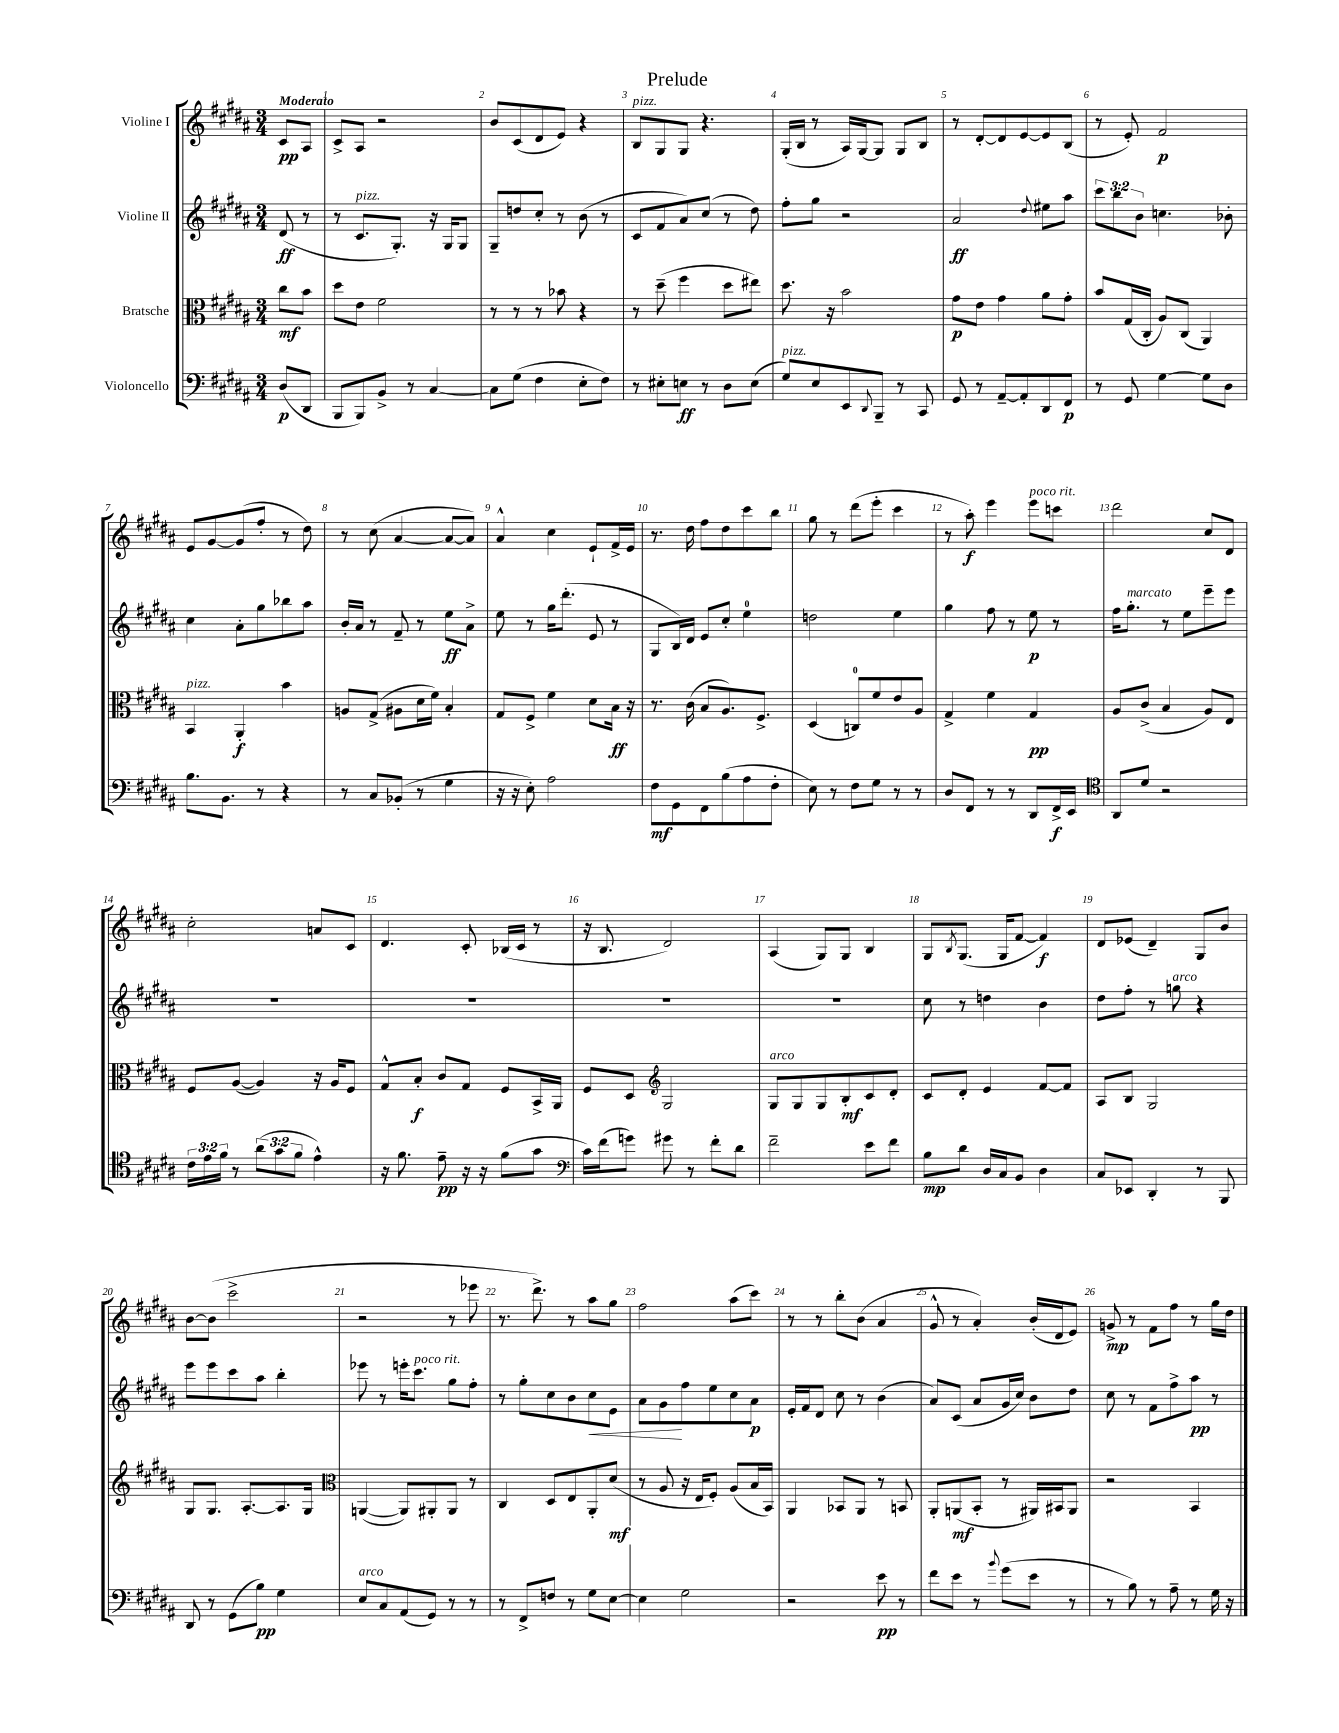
\header { title = "Prelude" }
<<
\new StaffGroup <<
\new Staff = "s0" \with { instrumentName = "Violine I" } {
    \clef treble \key b \major \numericTimeSignature \time 3/4 \partial 4 \tempo "Moderato"
    cis'8\pp ais8 |
    cis'8-> ais8 r2 |
    b'8 cis'8( dis'8 e'8) r4 |
    b8^\markup { \italic "pizz." } gis8 gis8 r4. |
    gis16-.( b16 r8 ais16) gis16~ gis8 gis8 b8 |
    r8 dis'8~-. dis'8 e'8~ e'8 b8( |
    r8 e'8-.) fis'2\p |
    e'8 gis'8~ gis'8( fis''8-. r8 dis''8) |
    r8 cis''8( ais'4~ ais'8~ ais'8) |
    ais'4-^ cis''4 e'8-! fis'16-> e'16 |
    r8. dis''16 fis''8 dis''8 cis'''8 b''8 |
    gis''8 r8 dis'''8( e'''8-. cis'''4 |
    r8 ais''8-.\f) e'''4 e'''8^\markup { \italic "poco rit." } c'''8 |
    dis'''2 cis''8 dis'8 |
    cis''2-. a'8 cis'8 |
    dis'4. cis'8-. bes16( cis'16 r8 |
    r16 b8. dis'2) |
    ais4( gis8) gis8 b4 |
    gis8 \acciaccatura { b8 } gis8.( gis16 fis'8~ fis'4\f) |
    dis'8 ees'8( dis'4--) gis8 b'8 |
    b'8~ b'8( cis'''2-> |
    r2 r8 ees'''8 |
    r8. dis'''8.->) r8 ais''8 gis''8 |
    fis''2 ais''8( cis'''8) |
    r8 r8 b''8-. b'8( ais'4 |
    gis'8-^ r8 ais'4-.) b'16-.( dis'16 e'8) |
    g'8->\mp r8 fis'8 fis''8 r8 gis''16 dis''16 \bar "|." |
}
\new Staff = "s1" \with { instrumentName = "Violine II" } {
    \clef treble \key b \major \numericTimeSignature \time 3/4 \override Staff.TupletNumber.text = #tuplet-number::calc-fraction-text \partial 4
    dis'8\ff( r8 |
    r8 cis'8.^\markup { \italic "pizz." } gis8.-.) r16 gis16 gis8 |
    gis8-- d''8 cis''8-. r8 b'8( r8 |
    cis'8 fis'8 ais'8) cis''8( r8 dis''8) |
    fis''8-. gis''8 r2 |
    ais'2\ff \appoggiatura { dis''8 } eis''8 ais''8 |
    \tuplet 3/2 { cis'''8 b''8 b'8 } c''4. bes'8-. |
    cis''4 ais'8-. gis''8 bes''8 ais''8 |
    b'16-. ais'16 r8 fis'8-- r8 e''8\ff ais'8-> |
    e''8 r8 gis''16 dis'''8.-.( e'8 r8 |
    gis8 b16) dis'16 e'8 cis''8-. e''4-0 |
    d''2 e''4 |
    gis''4 fis''8 r8 e''8\p r8 |
    fis''16 gis''8.-.^\markup { \italic "marcato" } r8 e''8 e'''8-- e'''8 |
    R2. |
    R2. |
    R2. |
    R2. |
    cis''8 r8 d''4 b'4 |
    dis''8 fis''8-. r8 g''8^\markup { \italic "arco" } r4 |
    e'''8 e'''8 cis'''8 ais''8 b''4-. |
    ees'''8 r8 e'''16-. cis'''8.^\markup { \italic "poco rit." } gis''8 fis''8-. |
    r8 gis''8-. cis''8 b'8 cis''8\< e'8 |
    ais'8 gis'8\! fis''8 e''8 cis''8 ais'8\p |
    e'16-. fis'16 dis'8 cis''8 r8 b'4( |
    ais'8) cis'8( ais'8 gis'16 cis''16) b'8 dis''8 |
    cis''8 r8 fis'8 fis''8-> ais''8\pp r8 \bar "|." |
}
\new Staff = "s2" \with { instrumentName = "Bratsche" } {
    \clef alto \key b \major \numericTimeSignature \time 3/4 \partial 4
    cis''8\mf b'8 |
    dis''8 e'8 fis'2 |
    r8 r8 r8 bes'8 r4 |
    r8 dis''8--( fis''4 dis''8 eis''8) |
    dis''8. r16 b'2 |
    gis'8\p e'8 gis'4 ais'8 gis'8-. |
    b'8 gis16( cis16-. ais8) cis8( ais,4) |
    b,4^\markup { \italic "pizz." } ais,4-.\f b'4 |
    a8 gis8->( ais8 dis'16 fis'16) b4-. |
    gis8 fis8-> fis'4 dis'8 b16\ff r16 |
    r8. cis'16( b8 ais8.) fis8.-> |
    dis4( c8-0) fis'8 e'8 ais8 |
    gis4-> fis'4 gis4\pp |
    ais8 cis'8->( b4 ais8) e8 |
    fis8 ais8~( ais4) r16 ais16 fis8 |
    gis8-^ b8-.\f cis'8 gis8 fis8 b,16-> ais,16 |
    fis8 dis8 \clef treble gis2 |
    gis8^\markup { \italic "arco" } gis8 gis8 b8-.\mf cis'8 dis'8-. |
    cis'8 dis'8-. e'4 fis'8~ fis'8 |
    ais8 b8 gis2 |
    gis8 gis8. ais8.~-. ais8. gis16 |
    \clef alto a,4~( a,8) ais,8-. ais,8 r8 |
    cis4 dis8 e8 ais,8-. dis'8\mf( |
    r8 ais8 r16 e16 fis8-.) ais8( b16 b,16) |
    ais,4 bes,8 ais,8 r8 b,8 |
    ais,8-. a,8\mf( b,8-. r8 ais,16) bis,16 ais,8 |
    r2 b,4 \bar "|." |
}
\new Staff = "s3" \with { instrumentName = "Violoncello" } {
    \clef bass \key b \major \numericTimeSignature \time 3/4 \override Staff.TupletNumber.text = #tuplet-number::calc-fraction-text \partial 4
    dis8\p( dis,8 |
    b,,8 b,,8) b,8-> r8 cis4~ |
    cis8 gis8( fis4 e8-. fis8) |
    r8 eis8-. e8\ff r8 dis8 e8( |
    gis8^\markup { \italic "pizz." }) e8 e,8 \appoggiatura { dis,8 } b,,8-- r8 cis,8 |
    gis,8 r8 ais,8~-- ais,8-. dis,8 fis,8\p |
    r8 gis,8 gis4~ gis8 dis8 |
    b8. b,8. r8 r4 |
    r8 cis8 bes,8-.( r8 gis4 |
    r16 r16 e8-.) ais2 |
    fis8\mf gis,8 fis,8 b8( ais8 fis8-. |
    e8) r8 fis8 gis8 r8 r8 |
    dis8 fis,8 r8 r8 dis,8 fis,16->\f e,16 |
    \clef tenor ais,8 dis'8 r2 |
    \tuplet 3/2 { cis'16 e'16 fis'16 } r8 \tuplet 3/2 { ais'8( gis'8 fis'8 } e'4-^) |
    r16 fis'8. e'8--\pp r16 r16 fis'8( gis'8 |
    \clef bass cis'16) fis'16( g'8) gis'8 r8 fis'8-. dis'8 |
    fis'2-- e'8 fis'8 |
    b8\mp dis'8 dis16 cis16 b,8 dis4 |
    cis8 ees,8 dis,4-. r8 b,,8 |
    dis,8 r8 gis,8( b8\pp) gis4 |
    e8^\markup { \italic "arco" } cis8 ais,8( gis,8) r8 r8 |
    r8 fis,8-> f8 r8 gis8 e8~ |
    e4 gis2 |
    r2 e'8\pp r8 |
    fis'8 e'8 r8 \appoggiatura { b'8 } gis'8( e'8 r8 |
    r8 b8) r8 ais8-- r8 gis16 r16 \bar "|." |
}
>>
>>
\layout { \context { \Score \override BarNumber.break-visibility = ##(#f #t #t) barNumberVisibility = #all-bar-numbers-visible } }
